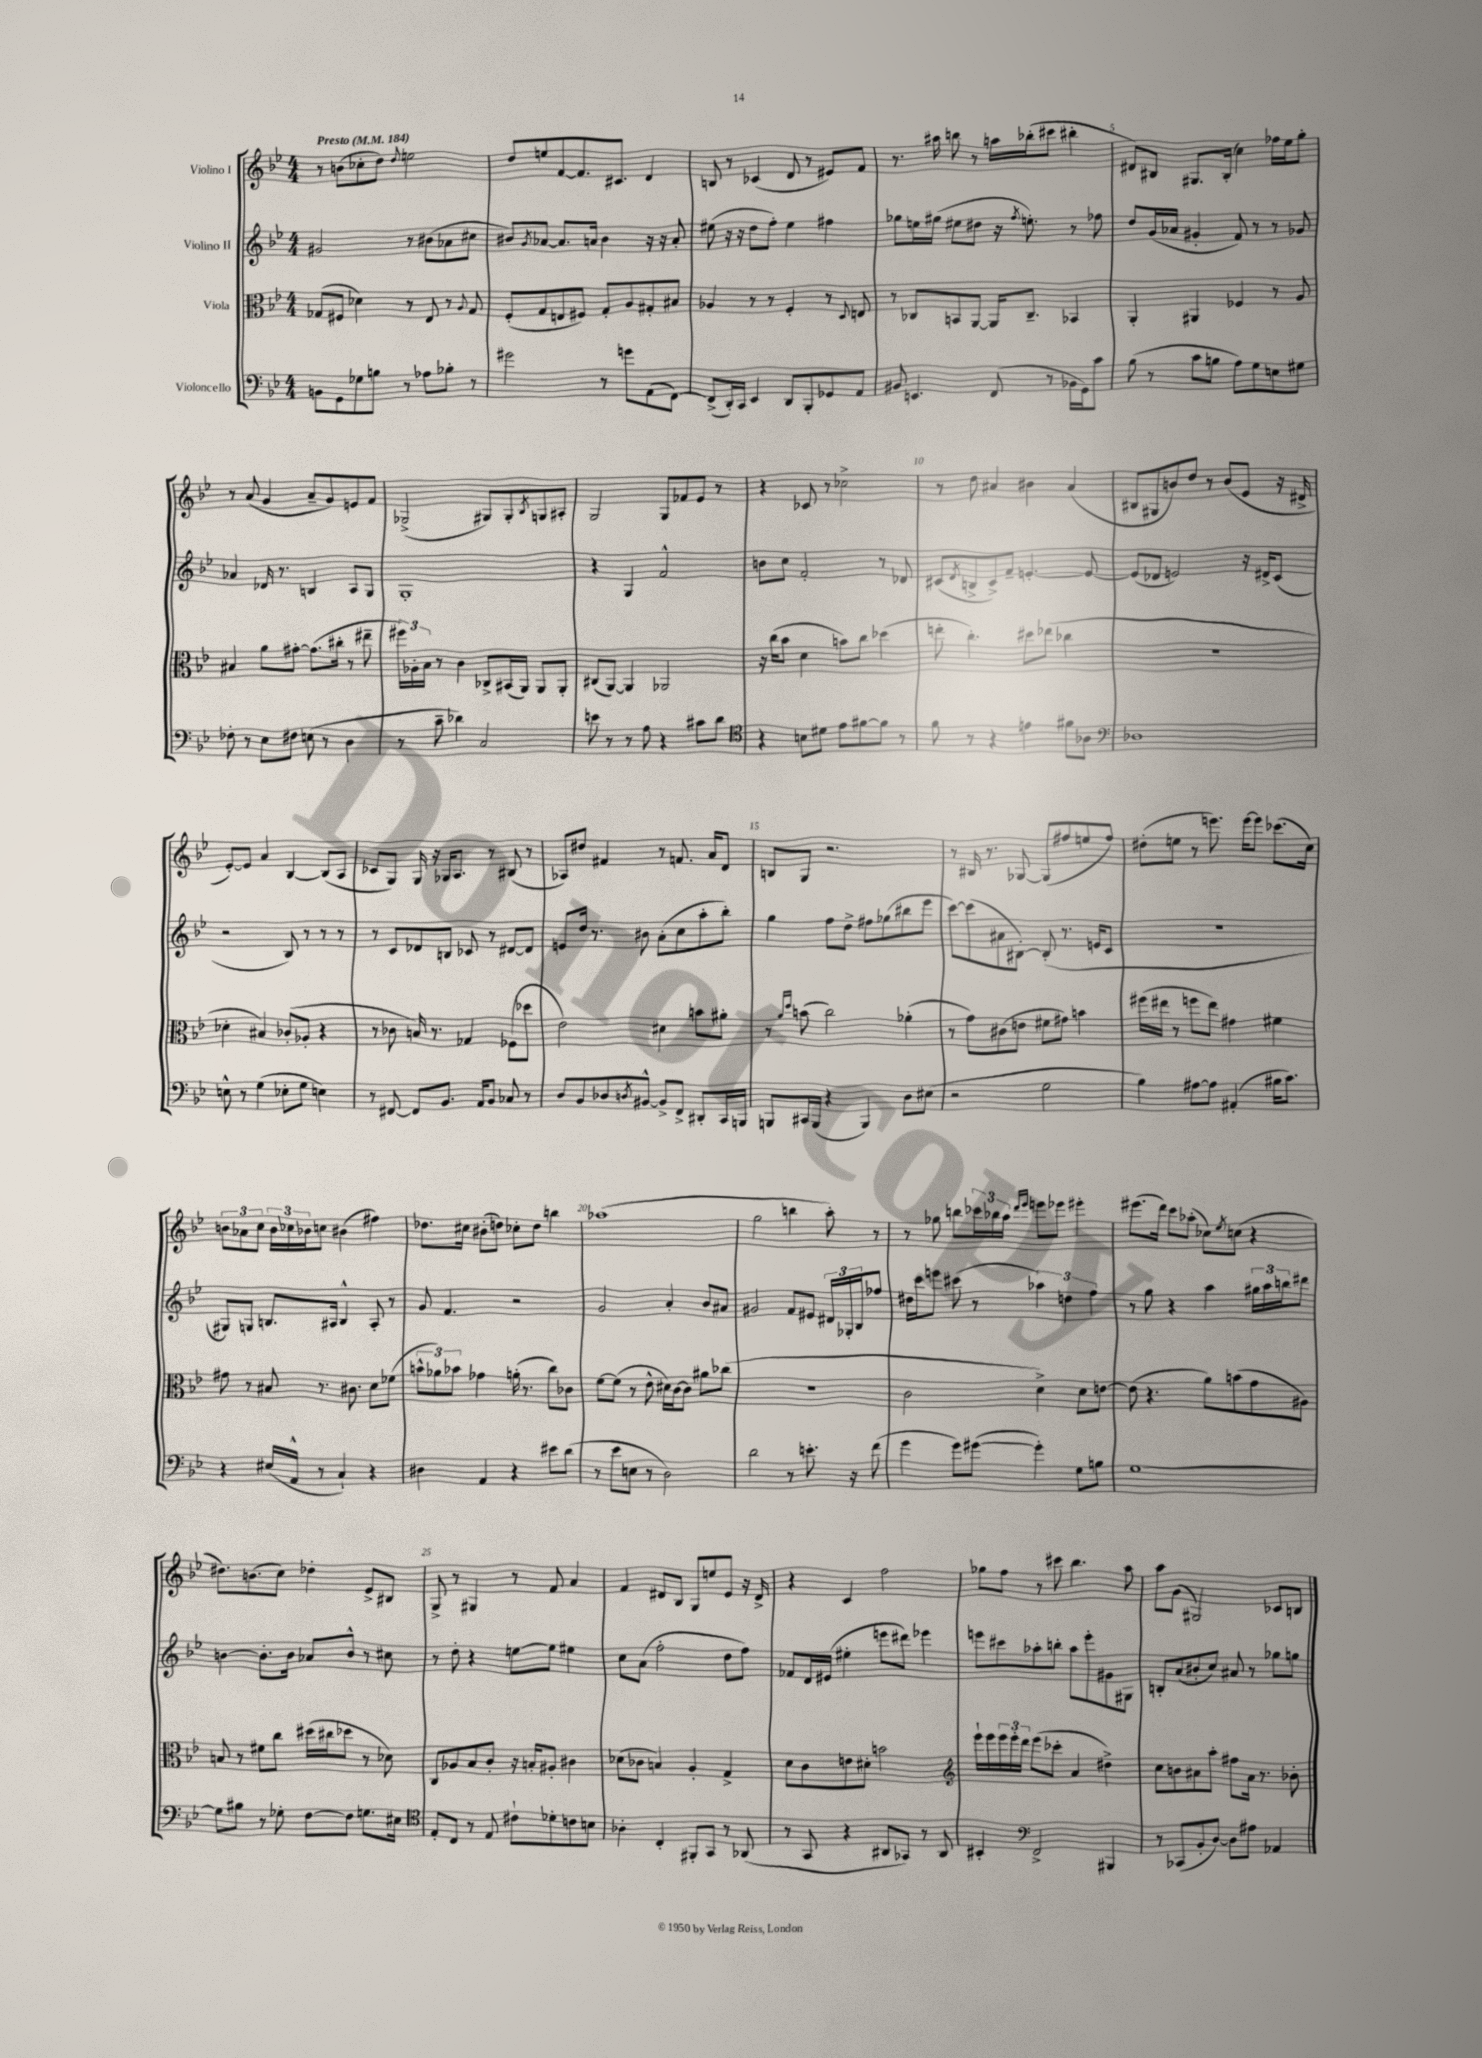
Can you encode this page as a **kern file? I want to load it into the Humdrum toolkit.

**kern	**kern	**kern	**kern
*staff4	*staff3	*staff2	*staff1
*clefF4	*clefC3	*clefG2	*clefG2
*k[b-e-]	*k[b-e-]	*k[b-e-]	*k[b-e-]
*M4/4	*M4/4	*M4/4	*M4/4
*MM184	*MM184	*MM184	*MM184
8BB	(8G-	2g#	8r
8GG	8F#	.	(8b
8G-	4d-)	.	8cc-'
8B	.	.	8dd)
.	.	.	8qqdd
8r	8r	8r	2ee
8A-	8E-	(8b#	.
8B-'	8r	8a-	.
.	8qqA	.	.
8r	8G-	8cc#	.
=	=	=	=
2g#	(8F'	8b#)	8dd
.	.	8qg	.
.	8G	[8a-	8ee
.	8E	8.a-]	[8f
.	8F#)	.	8.f]
.	.	16a	.
8r	8G'	4b#	.
.	.	.	8.c#
8g	8A	.	.
(8AA	8G#'	16r	4d
.	.	16r	.
[8FF)	8B#	8a'	.
=	=	=	=
(8FF^]	4A-	(8ee#	8B
16DD')	.	16r	8r
16CC	.	16r	.
4EE-	8r	8dd	(4c-
.	8r	8ff')	.
8DD	4F'	4ee#	8d
8BBB-'	.	.	8r
8GG-	8r	4ff#	8e#)
.	8qqD	.	.
8AA	8E	.	8f
=	=	=	=
8BB#	8r	8gg-	8.r
4.EE	8C-	16ee	.
.	.	(16gg#	16aa#
.	8BB	8ee#	8bb
.	[8AA	8dd#	8r
(8FF	16AA]	16r	16aa
.	.	8qff	.
.	8.C-~	8.ee')	(16bb-'
8r	.	.	8ccc#
16BB-	4BB-	8r	4bb#'
16GG)	.	.	.
8c	.	8ff-	.
=	=	=	=
(8B-	4AA'	8dd	8d#)
8r	.	(16g	8B#
.	.	16a-	.
8c	4AA#	4g#'	8.G#
8B	.	.	.
.	.	.	(16B#'
8A)	4F-	8f)	4cc)
8G	.	8r	.
8E	8r	8r	16ff-
.	.	.	16ee-
8G#	8A	8g-	8gg'
=	=	=	=
8F-'	4B#	4a-	8r
8r	.	.	(8a
8E-	8a	16d-	4g
.	.	8.r	.
8F#	[8g#'	.	.
(8E	(8.g#]	4B	8a~
8r	.	.	8g)
.	16cc#'	.	.
4D	8r	8A	8e
.	8ee#~	8G	8f
=	=	=	=
8r	24ff#)	1G'	(2G-^
.	24A-'	.	.
.	24B-	.	.
8c~	8r	.	.
4d-)	4c	.	.
2C	8C-^	.	8G#)
.	(16BB#	.	8G#'
.	16AA)	.	.
.	.	.	8qB-
.	8AA	.	8G
.	8AA'	.	8A#'
=	=	=	=
8e	(8C#	4r	2G
8r	[8AA)	.	.
8r	4AA]	4G	.
8A	.	.	.
4r	2AA-	2f^^	8G
.	.	.	8f-
8c#	.	.	8e-
8d	.	.	8r
=	=	=	=
*clefC4	*	*	*
4r	16r	8b	4r
.	(16cc	.	.
.	8b-	8cc	.
8B	4d	2f'	8c-
8d#	.	.	8r
8e-	8b)	.	2cc-^
[8f#	8cc	.	.
8f#]	(4dd-	8r	.
8r	.	8d-	.
=	=	=	=
8f	8ee'	(8c#	8r
.	.	8qd	.
8r	4.cc')	8B^	8dd
4r	.	8c#^)	4a#
.	.	8f~	.
4e	8dd#	[4.e'	4b#
.	(8ee-	.	.
8f#	4cc-	.	(4a#
8A-	.	8e_	.
=	=	=	=
*clefF4	*	*	*
1D-	1r	(8e]	8B#
.	.	8d-	8G#
.	.	2e)	8b)
.	.	.	8dd
.	.	.	8r
.	.	.	(8b
.	.	16r	8e-
.	.	16d#^	.
.	.	(8c	16r
.	.	.	16d#^
=	=	=	=
8E^^	4d-'	2r	[8e-')
8r	.	.	8e-]
(4G	4B#)	.	4a
8E-'	(8c-'	8B-)	[4B-
8G	8A-'	8r	.
4E)	4r	8r	(8B-]
.	.	8r	8A
=	=	=	=
8r	8r	8r	8c-
[8FF#	8c-	8c	8G)
8FF#]	16B)	8d-	16G
.	8.r	.	16r
8.BB-	.	8B	16G-
.	.	.	8.A
.	4G-	8c-	.
16AA	.	.	.
8BB-	.	8r	8r
8C-	(8F-	[8d#	(8B#
8r	8dd-	8d#]	8r
=	=	=	=
8D	2e-)	8e	8A-)
8BB-	.	16dd	8dd#
.	.	8.r	.
8D-	.	.	4f#
8qD	.	.	.
[8BB#^^	.	8b#	.
8BB#^]	4d#	(8a'	8r
8FF^	.	8cc	8.f
8DD#'	8b	8aa'	.
.	.	.	16a
16CC	8a#'	8bb-')	8d
16BBB	.	.	.
=	=	=	=
8BBB	8r	4gg	8B
.	16qqa	.	.
.	16qqdd	.	.
16CC#	(8b	.	8G
(16BBB	.	.	.
4r	2cc)	8ff	2.r
.	.	8dd^	.
4BBB)	.	8ff#	.
.	.	(8gg-	.
8D	(4a-'	8bb#	.
(8E#	.	8eee-	.
=	=	=	=
2r	8r	[8ccc)	8r
.	8g)	(8ccc]	16B#
.	.	.	8.r
.	(8c#	8a#	.
.	8e	[8B#')	[8G-
2G	8f#	(8B#']	(8G-]
.	8g#)	8.r	8ff#
.	4b	.	8ee
.	.	16e	.
.	.	8c	8ff#)
=	=	=	=
4B-)	(16ff#	1r	(8dd#'
.	16ee#	.	.
.	8r	.	8ee
[8A#	8ff	.	8r
8A#]	8ee#)	.	8.eee)
(4AA#'	4g#	.	.
.	.	.	[16eee
.	.	.	8eee]
16B#	4f#	.	(8.ccc-
8.c)	.	.	.
.	.	.	16cc)
=	=	=	=
4r	8g#	8G#)	12b
.	.	.	12a-
.	8r	8G	.
.	.	.	12cc
(16E#	8B#	8.B	24b
.	.	.	24cc-
16AA^^	.	.	.
.	.	.	24b-
8r	8.r	.	8cc
.	.	16A#	.
4C`)	.	4B^^	(4b#
.	8.c#	.	.
4r	8d	8A#'	4ff#)
.	(8f-	8r	.
=	=	=	=
4D#	12b^^	8g	8.dd-
.	12a-)	.	.
.	.	4.f	.
.	12b-	.	.
.	.	.	16cc#
4AA	4g-	.	(8b#'
.	.	.	8dd)
4r	(16a'	2r	8cc-'
.	8.r	.	.
.	.	.	8dd
8e#	8cc)	.	4bb
(8d	8c-	.	.
=	=	=	=
8r	[8f	2g	(1aa-
8e-	(8f]	.	.
8E	8r	.	.
8r	8e-^^	.	.
2D)	16d#)	4a'	.
.	[16c	.	.
.	8c]	.	.
.	8a#	8b-	.
.	(8cc-	8a#	.
=	=	=	=
2d	1r	2g#	2gg
8r	.	8f	4bb
8.e'	.	8e#	.
.	.	24d#	8aa')
.	.	24G-'	.
16r	.	.	.
.	.	24B-	.
(8f	.	8ff-	8r
=	=	=	=
4g	2c	16dd#	8r
.	.	16ccc	.
.	.	8eee	8gg-
8g)	.	(8ccc#	8bb
([8g#	.	8r	24ccc-
.	.	.	24bb-
.	.	.	24aa
.	.	.	16qqddd
.	.	.	16qqeee-
4g#'])	4d^)	6aa-)	8eee
.	.	.	8eee-
.	.	6dd	.
8G	8d	.	4eee#'
.	.	6ff	.
8B	[8e	.	.
=	=	=	=
[1G	(8e]	8r	(8.eee#
.	4.r	8gg	.
.	.	.	16ddd)
.	.	4r	8ccc
.	.	.	(8aa-'
.	8a)	4aa	8cc-)
.	.	.	8qee-
.	(8b	.	(8cc
.	8g	24gg#	4r
.	.	24aa	.
.	.	24bb	.
.	8A#)	8ddd#	.
=	=	=	=
8G]	8B	[4b	8.dd#)
8B#	8r	.	.
.	.	.	(8.b
8r	8f#	8.b']	.
8G-'	8cc	.	8cc)
.	.	16b	.
[8F	(16dd#	8a-	4dd-'
.	16cc#	.	.
8F]	8dd-	8b^^	.
8.G	8r	8r	8e-^
.	8d-)	8cc#	8B#
16E#	.	.	.
=	=	=	=
*clefC4	*	*	*
8E-'	8C	8r	8G^
8C	8A-	8dd'	8r
8r	8B-	4r	4G#
8E-	8c'	.	.
8c#`	16r	[8ee	8r
.	16B'	.	.
8d-'	8A#'	8ee]	8f
8c	4c#	4ee#	4a
8B	.	.	.
=	=	=	=
4A-'	(8d-	8cc	4f
.	8c-	(8a	.
4C'	4B)	2ff'	8d#
.	.	.	8B-
8FF#'	4A'	.	8G
8GG	.	.	8ee
8r	4G^	8dd	8e-
(8AA-	.	8ff)	16r
.	.	.	16d#^
=	=	=	=
8r	8d	8f-	4r
8GG	8c	16d	.
.	.	(16e#	.
4r	8e	4ee#'	4c
.	8d#'	.	.
8AA#	2b	8eee	2ff
8GG-)	.	8ddd#)	.
8r	.	4eee-	.
8AA#	.	.	.
=	=	=	=
*	*clefG2	*	*
4BB#'	16eee-`	8eee	8gg-
.	16eee-	.	.
.	24eee-	8ccc#	8ff
.	24eee-'	.	.
.	24ddd	.	.
*clefF4	*	*	*
2FF^	(8eee-	8aa-'	8r
.	8ccc-'	8bb'	8ccc#
.	4a	8aa-	4.bb-
.	.	8eee'	.
4BBB#	4dd#^)	8g#	.
.	.	8G#	8aa
=	=	=	=
8r	8cc	8B'	8aa
(8CC-	8b	(8a	(8g
8BB-'	8a#	8b#'	2G#)
[8D)	8aa'	8cc)	.
8D]	8ff#	8a#	.
8A#	16a#	8r	.
.	8.r	.	.
4AA-	.	8gg-	8c-
.	8b-'	8gg	8B
==	==	==	==
*-	*-	*-	*-
